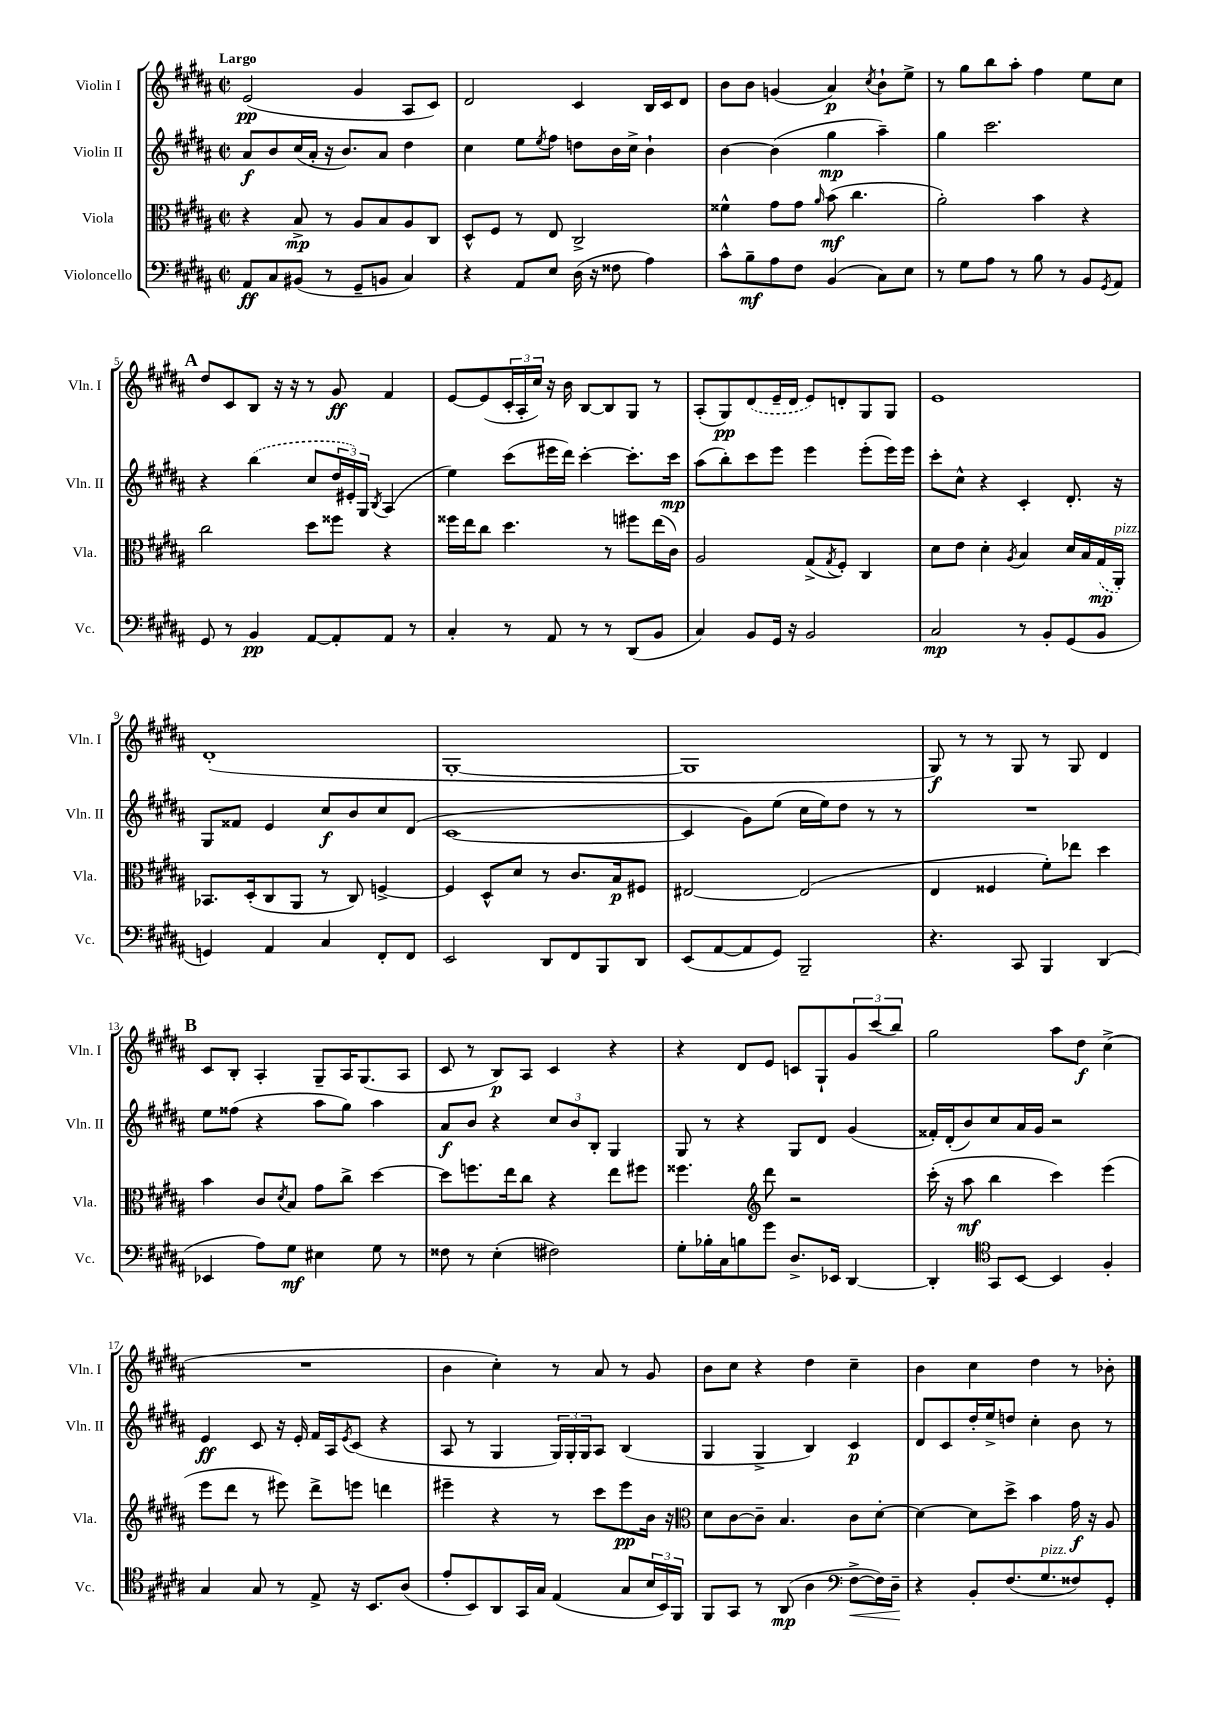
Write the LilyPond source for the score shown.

<<
\new StaffGroup <<
\new Staff = "s0" \with { instrumentName = "Violin I" shortInstrumentName = "Vln. I" } {
    \clef treble \key b \major \defaultTimeSignature \time 2/2 \tempo "Largo"
    e'2\pp( gis'4 ais8 cis'8) |
    dis'2 cis'4 b16 cis'16 dis'8 |
    b'8 b'8 g'4( ais'4\p) \acciaccatura { cis''8 } b'8-! e''8-> |
    r8 gis''8 b''8 ais''8-. fis''4 e''8 cis''8 |
    \mark \markup { \bold "A" } dis''8 cis'8 b8 r16 r16 r8 gis'8\ff fis'4 |
    e'8~ e'8( \tuplet 3/2 { cis'16-. ais16-. cis''16) } r16 b'16 b8~ b8 gis8 r8 |
    ais8-.( gis8\pp) \once \slurDashed dis'8( e'16-- dis'16 e'8) d'8-. gis8 gis8 |
    e'1 |
    dis'1-.( |
    gis1~-. |
    gis1 |
    gis8\f) r8 r8 gis8 r8 gis8 dis'4 |
    \mark \markup { \bold "B" } cis'8 b8-. ais4-. gis8-- ais16 gis8.( ais8 |
    cis'8 r8 b8\p) ais8 cis'4 r4 |
    r4 dis'8 e'8 c'8 gis8-! \tuplet 3/2 { gis'8 cis'''8( b''8) } |
    gis''2 ais''8 dis''8\f cis''4->( |
    R1 |
    b'4 cis''4-.) r8 ais'8 r8 gis'8 |
    b'8 cis''8 r4 dis''4 cis''4-- |
    b'4 cis''4 dis''4 r8 bes'8-. \bar "|." |
}
\new Staff = "s1" \with { instrumentName = "Violin II" shortInstrumentName = "Vln. II" } {
    \clef treble \key b \major \defaultTimeSignature \time 2/2
    ais'8\f b'8 cis''16( ais'16-. r16 b'8.) ais'8 dis''4 |
    cis''4 e''8 \acciaccatura { e''8 } fis''8 d''8 b'16 cis''16-> b'4-! |
    b'4~ b'4( gis''4\mp ais''4--) |
    gis''4 cis'''2. |
    \mark \markup { \bold "A" } r4 \once \slurDashed b''4( cis''8 \tuplet 3/2 { dis''16 eis'16-.) gis16 } \acciaccatura { b8 } ais4( |
    e''4) cis'''8( eis'''16 dis'''16) cis'''4~-. cis'''8.-. cis'''16\mp |
    ais''8( b''8-.) cis'''8 e'''8 e'''4 e'''8-.( e'''16) e'''16 |
    cis'''8-. cis''8-^ r4 cis'4-. dis'8.-. r16 |
    gis8 fisis'8 e'4 cis''8\f b'8 cis''8 dis'8( |
    cis'1~ |
    cis'4 gis'8) e''8( cis''16 e''16) dis''8 r8 r8 |
    R1 |
    \mark \markup { \bold "B" } e''8 fisis''8( r4 ais''8 gis''8) ais''4 |
    ais'8\f b'8 r4 \tuplet 3/2 { cis''8 b'8 b8-. } gis4 |
    gis8 r8 r4 gis8 dis'8 gis'4( |
    fisis'16-.) dis'16-.( b'8) cis''8 ais'16 gis'16 r2 |
    e'4\ff cis'8 r16 e'16-. fis'16 ais16 \acciaccatura { e'8 } cis'8( r4 |
    ais8 r8 gis4 \tuplet 3/2 { gis16) gis16-. gis16 } ais8 b4( |
    gis4 gis4-> b4) cis'4\p |
    dis'8 cis'8 dis''16-. e''16-> d''8 cis''4-. b'8 r8 \bar "|." |
}
\new Staff = "s2" \with { instrumentName = "Viola" shortInstrumentName = "Vla." } {
    \clef alto \key b \major \defaultTimeSignature \time 2/2
    r4 b8->\mp r8 ais8 b8 ais8 cis8 |
    dis8-^ fis8 r8 e8 cis2-> |
    fisis'4-^ gis'8 gis'8 \grace { ais'16 } b'8\mf( cis''4. |
    ais'2-.) b'4 r4 |
    \mark \markup { \bold "A" } cis''2 dis''8 fisis''8 r4 |
    fisis''16 e''16 cis''8 dis''4. r8 fis''8 e''16( cis'16) |
    ais2 gis8->( \acciaccatura { gis8 } fis8-.) cis4 |
    dis'8 e'8 dis'4-. \acciaccatura { ais8 } b4 dis'16 b16 \once \slurDashed gis16\mp( ais,16-.^\markup { \italic "pizz." }) |
    bes,8. dis16-.( cis8 ais,8 r8 cis8) f4~-> |
    f4 dis8-^ dis'8 r8 cis'8. b16\p fis8 |
    eis2~ eis2( |
    e4 fisis4 fis'8-.) ees''8 dis''4 |
    \mark \markup { \bold "B" } b'4 cis'8 \acciaccatura { dis'8 } b8 gis'8 cis''8-> dis''4~ |
    dis''8 f''8. e''16 cis''8 r4 e''8 fis''8 |
    fisis''4. \clef treble dis'''8 r2 |
    cis'''16-.( r16 ais''8\mf b''4 cis'''4) e'''4( |
    e'''8 dis'''8 r8 eis'''8) dis'''8-> e'''8 d'''4 |
    eis'''4-- r4 r8 cis'''8 eis'''8\pp b'16 r16 |
    \clef alto dis'8 cis'8~ cis'8-- b4. cis'8 dis'8~-. |
    dis'4~ dis'8 dis''8-> b'4 gis'16\f r16 ais8 \bar "|." |
}
\new Staff = "s3" \with { instrumentName = "Violoncello" shortInstrumentName = "Vc." } {
    \clef bass \key b \major \defaultTimeSignature \time 2/2
    ais,8\ff cis8 bis,8( r8 gis,8-- b,8 cis4) |
    r4 ais,8 e8 dis16( r16 fisis8 ais4) |
    cis'8-^ b8--\mf ais8 fis8 b,4( cis8) e8 |
    r8 gis8 ais8 r8 b8 r8 b,8 \acciaccatura { gis,8 } ais,8 |
    \mark \markup { \bold "A" } gis,8 r8 b,4\pp ais,8~ ais,8-. ais,8 r8 |
    cis4-. r8 ais,8 r8 r8 dis,8( b,8 |
    cis4) b,8 gis,16 r16 b,2 |
    cis2\mp r8 b,8-. gis,8( b,8 |
    g,4) ais,4 cis4 fis,8-. fis,8 |
    e,2 dis,8 fis,8 b,,8 dis,8 |
    e,8( ais,8~ ais,8 gis,8) b,,2-- |
    r4. cis,8 b,,4 dis,4( |
    \mark \markup { \bold "B" } ees,4 ais8) gis8\mf eis4 gis8 r8 |
    fisis8 r8 e4-.( fis2) |
    gis8-. bes16-. cis16 b8 gis'8 dis8.-> ees,16 dis,4~ |
    dis,4-. \clef tenor gis,8 b,8~ b,4 fis4-. |
    gis4 gis8 r8 e8-> r16 b,8. ais8( |
    e'8-. b,8) ais,8 gis,16 gis16 e4( gis8 \tuplet 3/2 { b16 b,16) fis,16 } |
    fis,8 gis,8 r8 ais,8\mp( ais4 \clef bass fis8~->\< fis16) dis16--\! |
    r4 b,8-. fis8.( gis8.^\markup { \italic "pizz." } fisis8) gis,8-. \bar "|." |
}
>>
>>
